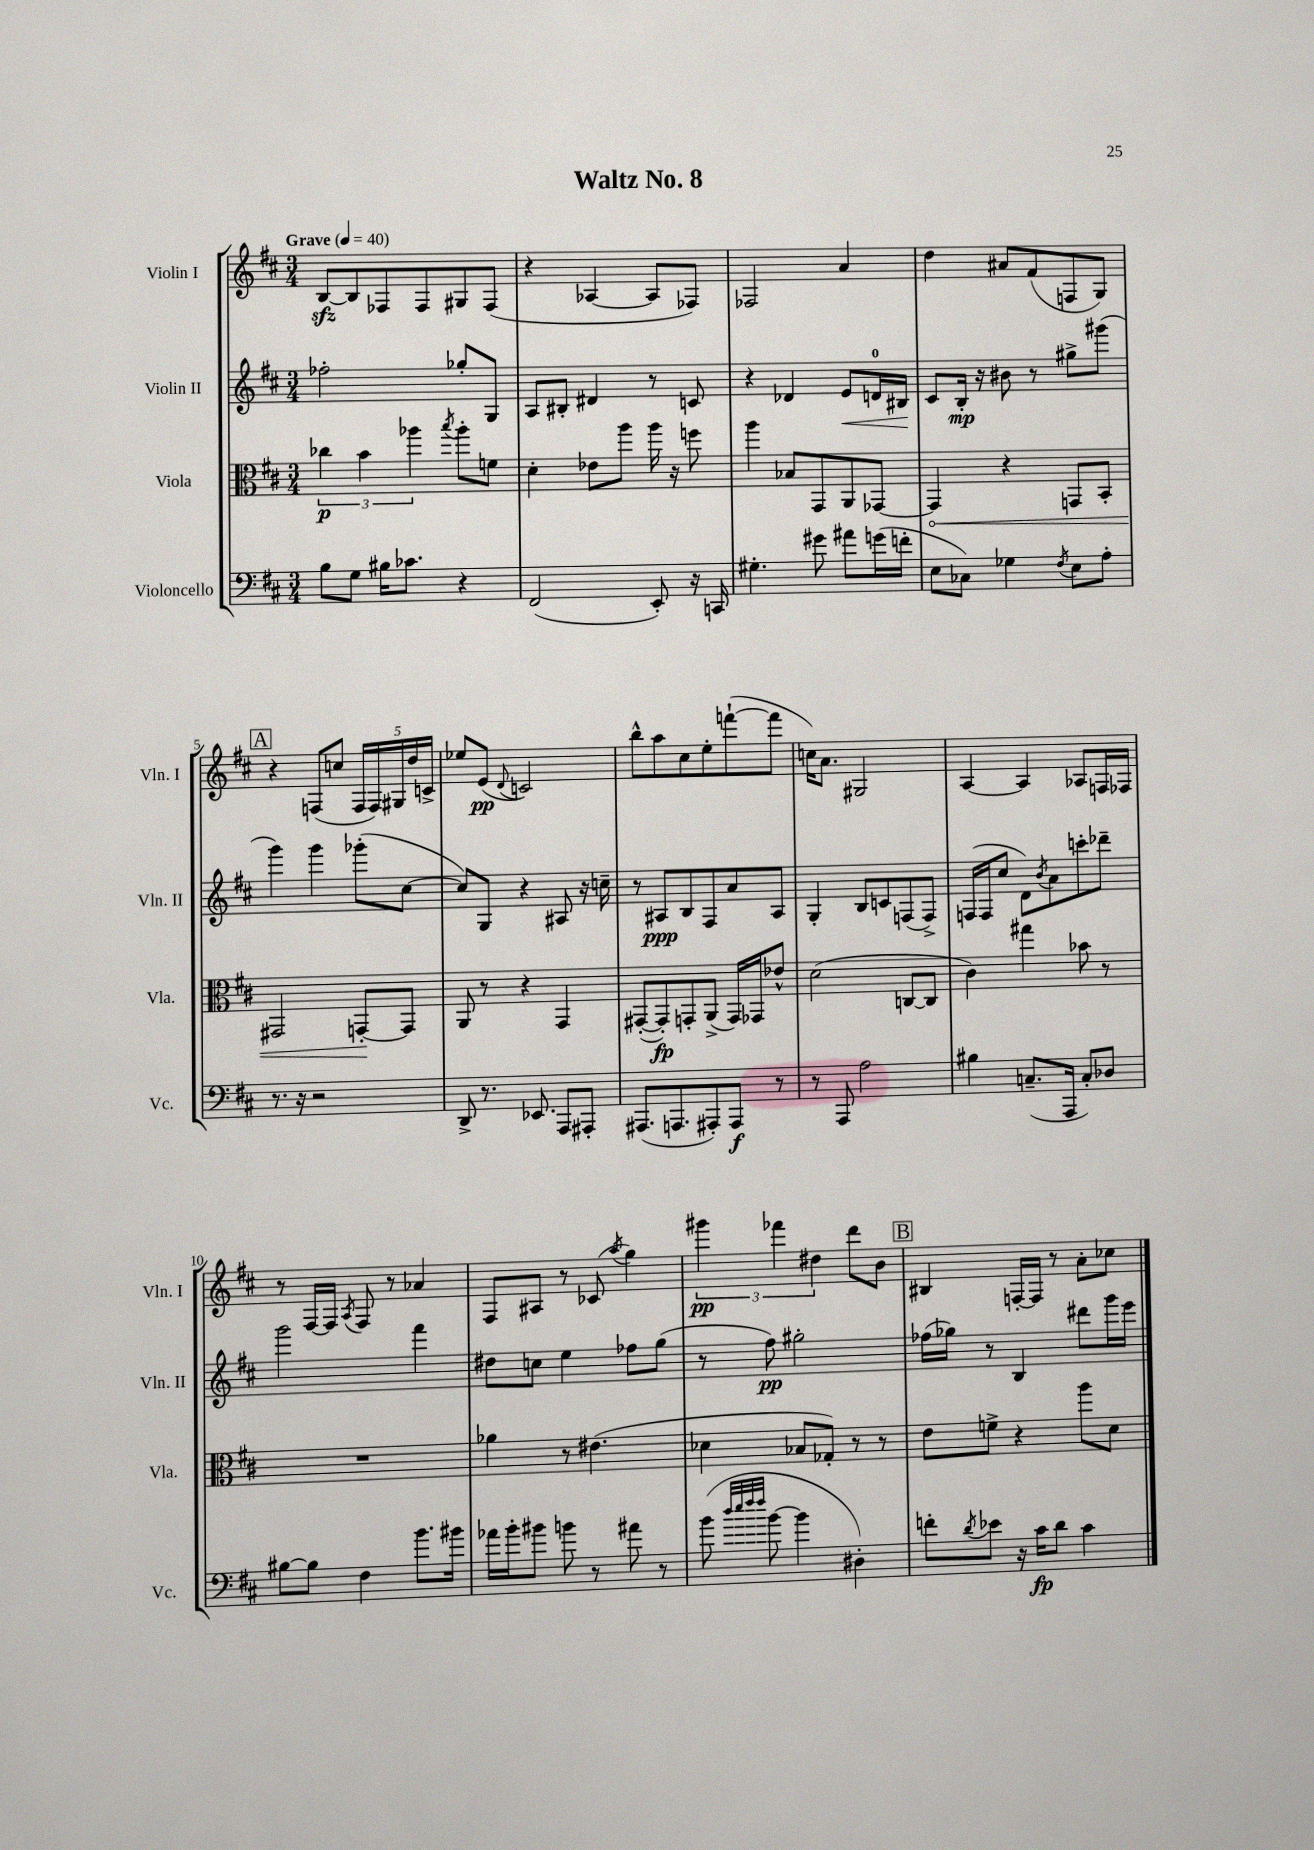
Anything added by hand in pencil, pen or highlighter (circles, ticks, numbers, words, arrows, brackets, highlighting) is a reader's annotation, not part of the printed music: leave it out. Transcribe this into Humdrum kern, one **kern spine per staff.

**kern	**kern	**kern	**kern
*staff4	*staff3	*staff2	*staff1
*clefF4	*clefC3	*clefG2	*clefG2
*k[f#c#]	*k[f#c#]	*k[f#c#]	*k[f#c#]
*M3/4	*M3/4	*M3/4	*M3/4
*MM40	*MM40	*MM40	*MM40
8B	6cc-	2ff-'	[8B
8G	.	.	8B]
.	6b	.	.
16B#	.	.	8F-
8.c-	.	.	.
.	6aa-	.	.
.	.	.	8F-
.	8qbb	.	.
4r	8aa-'	8gg-'	8G#
.	8f	8G	(8F-
=	=	=	=
(2FF#	4d'	8A	4r
.	.	8B#'	.
.	8e-	4d#	[4A-
.	8aa	.	.
8EE')	16aa	8r	8A-]
.	16r	.	.
16r	8ff	8c	8F-)
16CC	.	.	.
=	=	=	=
4.G#'	4aa	4r	2F-
.	8B-	4d-	.
8g#	8GG	.	.
8a#	8AA	8e	4a
(16g	[8GG-	16d	.
16f'	.	16B#	.
=	=	=	=
8E	4GG-]	8c#	4dd
8C-)	.	16B'	.
.	.	16r	.
4G-	4r	8b#	8a#
.	.	8r	(8f#
8qF#	.	.	.
8E	8GG	8gg#^	8F
8A'	8BB'	(8ggg#	8G)
=	=	=	=
8.r	2GG#	4ggg)	4r
16r	.	.	.
2r	.	4ggg	(8F
.	.	.	8cc
.	[8GG'	(8ggg-'	20F
.	.	.	20F)
.	.	.	20G#
.	8GG]	[8cc#	.
.	.	.	20dd
.	.	.	20c^
=	=	=	=
8DD^	8AA	8cc#])	8ee-
8.r	8r	8G	(8e
.	.	.	8qqd
.	4r	4r	2c)
8.EE-	.	.	.
8AAA	4GG	8A#	.
8AAA#'	.	16r	.
.	.	16cc~	.
=	=	=	=
(8.AAA#	([8GG#'	8r	8bb^^
.	8GG#'])	8A#	8aa
8.AAA	.	.	.
.	8GG'	8B	8cc#
8AAA#')	(8AA^	8F#	8ee'
8AAA#	16GG)	8a	([8fff`
.	16GG-	.	.
8r	8e-^^	8A#	8fff]
=	=	=	=
8r	(2d	4G'	16cc)
.	.	.	8.a
8AAA	.	.	.
2A	.	8B	2G#
.	.	8c	.
.	[8C	(8F	.
.	8C]	8F^)	.
=	=	=	=
4B#	4c#)	(16F	[4A
.	.	16F	.
.	.	8cc#	.
(8.C~	4gg#	8d)	4A]
.	.	8qb	.
.	.	8a	.
16AAA	.	.	.
8C')	8b-	8ccc'	8A-
8D-	8r	8ddd-~	16F
.	.	.	16F-
=	=	=	=
[8B#	2.r	2ggg	8r
8B#]	.	.	[16F#
.	.	.	16F#]
.	.	.	8qA
4F#	.	.	8F#
.	.	.	8r
8.b	.	4fff#	4a-
16b#	.	.	.
=	=	=	=
16a-	4a-	8dd#	8F#
16b'	.	.	.
8b#	.	8cc	8A#
8b	8r	4ee	8r
8r	(4.e#	.	(8c-
.	.	.	8qaa
8a#	.	8ff-	4gg)
8r	.	(8gg	.
=	=	=	=
(8b	4d-	8r	6ggg#
32qqdd	.	.	.
32qqee	.	.	.
32qqff#	.	.	.
32qqff#	.	.	.
[8b	.	8ff#)	.
.	.	.	6fff-
4b]	8B-	2gg#'	.
.	.	.	6dd#
.	8G-')	.	.
4D#')	8r	.	8ddd
.	8r	.	8b
=	=	=	=
8f'	8e	(16ff-	4B#
.	.	16gg-)	.
8qd	.	.	.
8e-	8f^	8r	.
16r	4r	4B	[16F'
16c#	.	.	16F]
8d	.	.	8r
4c#	8aa	8ddd#	8a'
.	8d	16ggg	8cc-
.	.	16eee	.
==	==	==	==
*-	*-	*-	*-
